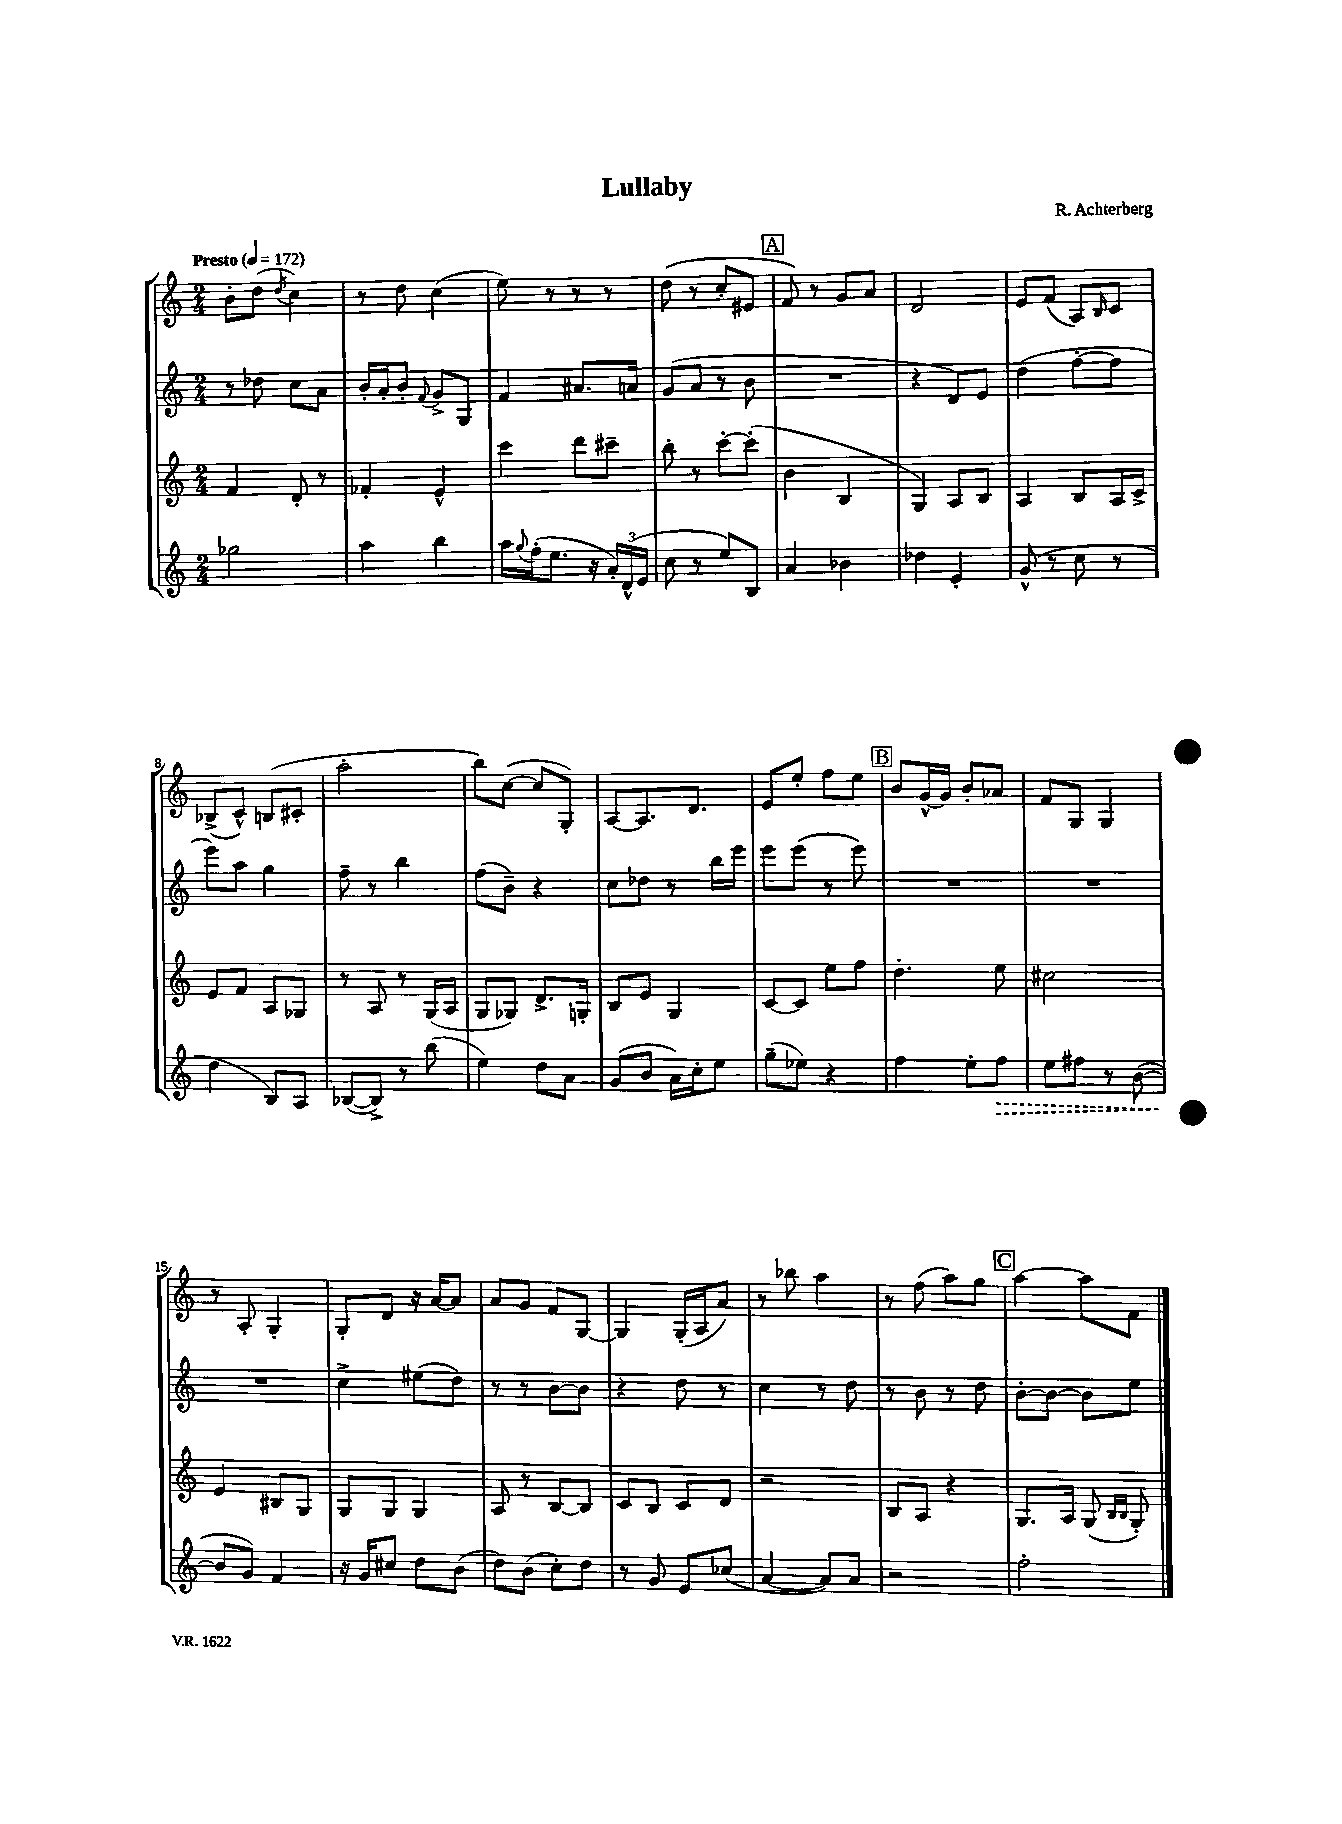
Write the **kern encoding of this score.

**kern	**dynam	**kern	**kern	**kern
*part4	*part4	*part3	*part2	*part1
*staff4	*staff4	*staff3	*staff2	*staff1
*clefG2	*	*clefG2	*clefG2	*clefG2
*k[]	*	*k[]	*k[]	*k[]
*M2/4	*	*M2/4	*M2/4	*M2/4
*MM172	*	*MM172	*MM172	*MM172
=1	=1	=1	=1	=1
!	!	!	!	!LO:TX:a:B:t=Presto
2gg-X\	.	4f/	8r	8b'\L
.	.	.	8dd-X\	(8dd\J
.	.	.	.	8qdd/
.	.	8d'/	8cc\L	4cc\)
.	.	8r	8a\J	.
=2	=2	=2	=2	=2
4aa\	.	4f-X'/	16b'/LL	8r
.	.	.	16a'/J	.
.	.	.	8b'/J	8dd\
.	.	.	8qqf/	.
4bb\	.	4e^^/	8g^/L	(4cc\
.	.	.	8G/J	.
=3	=3	=3	=3	=3
16aa\LL	.	4ccc\	4f/	8ee\)
8qqgg/	.	.	.	.
(16ff'\J	.	.	.	.
8.ee\J	.	.	.	8r
.	.	8ddd\L	8.a#X/L	8r
16r	.	.	.	.
24a'/LL)	.	8ccc#X~\J	.	8r
(24d^^/	.	.	.	.
.	.	.	16an/Jk	.
24e/JJ	.	.	.	.
=4	=4	=4	=4	=4
8cc\	.	8bb'\	(8g/L	(8dd\
8r	.	8r	8a/J	8r
8ee/L)	.	[8ccc'\L	8r	8cc'/L
8B/J	.	(8ccc'\J]	8b\	8e#X/J
!!LO:REH:place=s1:t=A
=5	=5	=5	=5	=5
4a/	.	4b\	2r	8f/)
.	.	.	.	8r
4b-X\	.	4B/	.	8g/L
.	.	.	.	8a/J
=6	=6	=6	=6	=6
4dd-X\	.	4G/)	4r	2d/
4e'/	.	8A/L	8d/L)	.
.	.	8B/J	8e/J	.
=7	=7	=7	=7	=7
(8g^^/	.	4A/	(4dd\	8e/L
8r	.	.	.	(8f/J
8cc\	.	8B/L	[8ff'\L	8A/L)
.	.	.	.	16qqB/
8r	.	16A/L	8ff\J]	8c/J
.	.	16c^/JJ	.	.
!!LO:LB:g=z
=8	=8	=8	=8	=8
4dd\	.	8e/L	8eee\L)	(8B-X^/L
.	.	8f/J	8aa\J	8c^^/J)
8B/L)	.	8A/L	4gg\	(8Bn/L
8A/J	.	8G-X/J	.	8c#X'/J
=9	=9	=9	=9	=9
([8B-X/L	.	8r	8ff~\	2aa'\
8B-^/J])	.	8A/	8r	.
8r	.	8r	4bb\	.
(8bb\	.	(16G/LL	.	.
.	.	16A/JJ	.	.
=10	=10	=10	=10	=10
4ee\)	.	8G/L	(8ff\L	8bb\L)
.	.	8G-X/J)	8b~\J)	([8cc\J
8dd\L	.	8.d^/L	4r	8cc/L]
8a\J	.	.	.	8G'/J)
.	.	16Gn'/Jk	.	.
=11	=11	=11	=11	=11
(8g/L	.	8B/L	8cc\L	[8A/L
8b/J	.	8e/J	8dd-X\J	8.A/]
16a\LL)	.	4G/	8r	.
16cc'\J	.	.	.	8.d/J
8ee\J	.	.	16bb\LL	.
.	.	.	16eee\JJ	.
=12	=12	=12	=12	=12
(8gg~\L	.	[8c/L	8eee\L	8e/L
8ee-X\J)	.	8c/J]	(8eee\J	8ee'/J
4r	.	8ee\L	8r	8ff\L
.	.	8ff\J	8eee\)	8ee\J
!!LO:REH:place=s1:t=B
=13	=13	=13	=13	=13
4ff\	.	4.dd'\	2r	8b/L
.	.	.	.	[16g^^/L
.	.	.	.	16g/JJ]
8ee'\L	.	.	.	8b'/L
!	!LO:HP:b	!	!	!
8ff\J	>	8ee\	.	8a-X/J
=14	=14	=14	=14	=14
8ee\L	.	2cc#X\	2r	8f/L
8ff#X\J	.	.	.	8G/J
8r	.	.	.	4G/
([8b\	.	.	.	.
!!LO:LB:g=z
=15	=15	=15	=15	=15
8b/L]	.	4e/	2r	8r
8g/J)	]	.	.	8A'/
4f/	.	8B#X/L	.	4G'/
.	.	8G/J	.	.
=16	=16	=16	=16	=16
16r	.	8G/L	4cc^\	8G'/L
16g/KL	.	.	.	.
8cc#X/J	.	8G/J	.	8d/J
8dd\L	.	4G/	(8ee#X\L	16r
.	.	.	.	[16a/KL
(8b\J	.	.	8dd\J)	8a/J]
=17	=17	=17	=17	=17
8dd\L)	.	8A/	8r	8a/L
(8b\J	.	8r	8r	8g/J
8cc'\L)	.	[8B/L	[8b\L	8f/L
8dd\J	.	8B/J]	8b\J]	[8G/J
=18	=18	=18	=18	=18
8r	.	8c/L	4r	4G/]
8g/	.	8B/J	.	.
8e/L	.	8c/L	8dd\	(16G'/LL
.	.	.	.	16A/J
(8cc-X/J	.	8d/J	8r	8a/J)
=19	=19	=19	=19	=19
[4a/	.	2r	4cc\	8r
.	.	.	.	8bb-X\
8a/L])	.	.	8r	4aa\
8a/J	.	.	8dd\	.
=20	=20	=20	=20	=20
2r	.	8B/L	8r	8r
.	.	8A/J	8b\	(8ff\
.	.	4r	8r	8aa\L)
.	.	.	8dd\	8gg\J
!!LO:REH:place=s1:t=C
=21	=21	=21	=21	=21
2ff'\	.	8.G/L	[8b'\L	[4aa\
.	.	.	8b\J_	.
.	.	16A/Jk	.	.
.	.	(8G/	8b\L]	8aa\L]
.	.	16qqB/LL	.	.
.	.	16qqB/JJ	.	.
.	.	8G'/)	8ee\J	8f\J
==	==	==	==	==
*-	*-	*-	*-	*-
